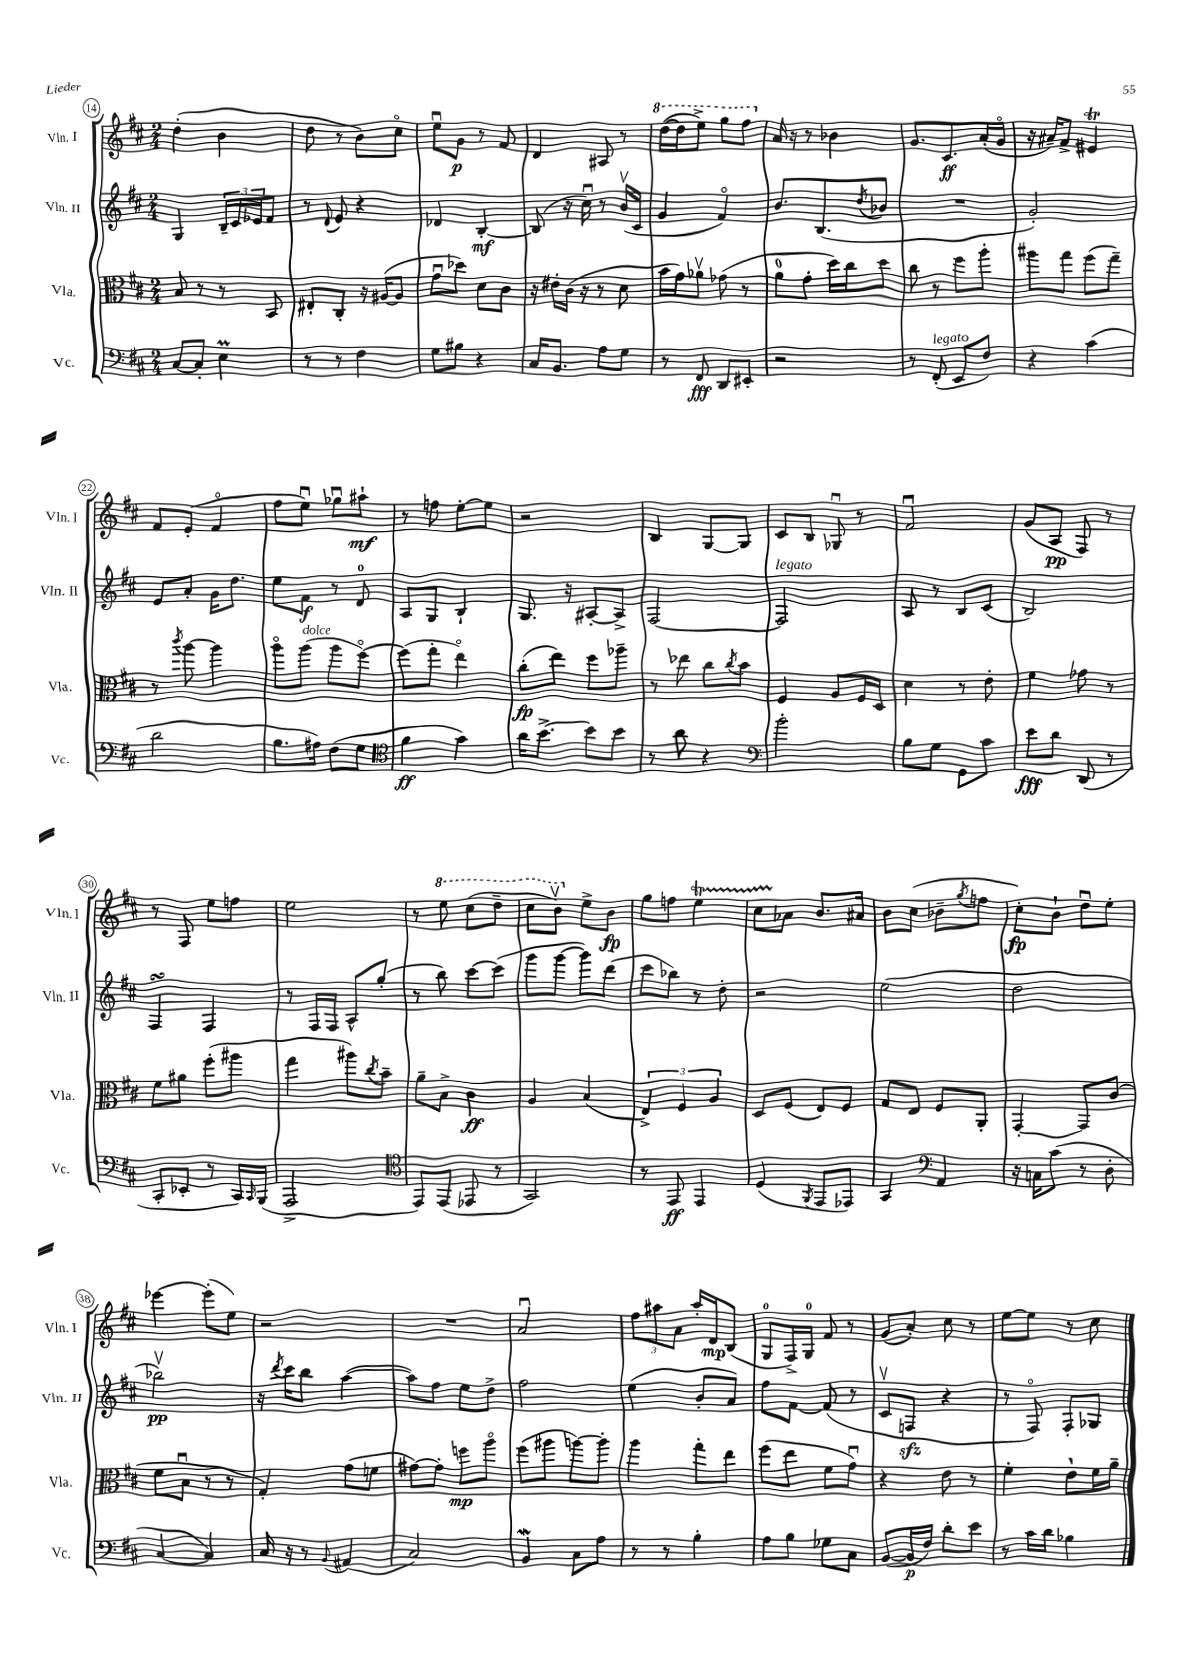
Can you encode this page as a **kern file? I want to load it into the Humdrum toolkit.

**kern	**kern	**kern	**kern
*staff4	*staff3	*staff2	*staff1
*clefF4	*clefC3	*clefG2	*clefG2
*k[f#c#]	*k[f#c#]	*k[f#c#]	*k[f#c#]
*M2/4	*M2/4	*M2/4	*M2/4
[8C#	8B	4G	(4dd'
8C#']	8r	.	.
4E	8r	24B~	4b
.	.	24c#	.
.	.	24e-	.
.	8BB	8f#	.
=	=	=	=
8r	8E#'	8r	8dd
.	.	8qqd	.
8r	8C#'	8e	8r
4F#	16r	4r	8b)
.	([16A#	.	.
.	8A#]	.	8cc#o
=	=	=	=
8G	8gu	4d-	8eeu
8B#	8dd-)	.	8g
4r	8d	[4B'	8r
.	8c#	.	8f#
=	=	=	=
16C#	16r	(8B]	4d
8.BB	16e#'	.	.
.	(16c#	16r	.
.	16r	16cc#u)	.
8A	8r	8r	8A#
8G	8d	(16bv	8r
.	.	16c#	.
=	=	=	=
8r	16b	4g	([16ddd
.	16g)	.	16ddd]
8FF#	8a-v	.	8eee^)
8DD	(8g-	4f#o)	8ggg
8EE#'	8r	.	8fff#
=	=	=	=
2r	8a	8.b	16a
.	.	.	16r
.	8g'	.	8r
.	.	(8.B	.
.	16dd)	.	4b-
.	16cc#	.	.
.	.	8qdd	.
.	8dd	8b-	.
=	=	=	=
8r	8cc#	2r	8.g
(8FF#'	8r	.	.
.	.	.	8.c#
8EE	8ff#	.	.
8F#)	8aa'	.	(16a'
.	.	.	16go
=	=	=	=
4r	8aa#	2g')	16r
.	.	.	16a#~)
.	8gg	.	8f#^
(4c#	(8ff#	.	4e#
.	8gg~)	.	.
=	=	=	=
2d	8r	8e	8f#
.	8qccc#	.	.
.	[8aa	8a'	(8e'
.	4aa]	16g	4f#o
.	.	8.dd	.
=	=	=	=
8.B	8aao	8ee	8ff#
.	(8aa	8f#	8eeu)
16A#)	.	.	.
(8F#	8aa	8r	8gg-u
8G	[8ff#o)	8d	8aa#`
=	=	=	=
*clefC4	*	*	*
4f#	(8ff#]	8A	8r
.	8gg'	8G	8ff
4g)	4eeo)	4B`	[8ee'
.	.	.	8ee]
=	=	=	=
16a	(8cc#'	8.G	2r
[8.b^	.	.	.
.	8ee)	.	.
.	.	16r	.
8b]	8ff#	[8A#'	.
8b	8aa-~	8A#^]	.
=	=	=	=
8r	8r	[2F#	4B
8a	8ee-	.	.
4r	8cc#	.	[8G
.	8qcc#	.	.
.	8b	.	8G]
=	=	=	=
*clefF4	*	*	*
2b'	4F#	2F#]	8c#
.	.	.	8B
.	8A	.	8G-u
.	16F#	.	8r
.	16D	.	.
=	=	=	=
8B	4d	8A	2f#u
8G	.	8r	.
8GG	8r	8B	.
8c#	8e'	(8c#	.
=	=	=	=
8e	4f#	2B)	(8g
8d	.	.	8A
(8DD	8g-	.	8F#)
8r	8r	.	8r
=	=	=	=
8CC#'	8f#	4F#	8r
8EE-'	8a#	.	8F#
8r	(8ff#'	4F#	8ee
16CC#)	8aa#	.	8ff
16qqCC#	.	.	.
(16BBB	.	.	.
=	=	=	=
2AAA^	4gg	8r	2ee
.	.	16F#	.
.	.	16F#	.
.	8aa#)	8A^^	.
.	8qcc#	.	.
.	8b~	(8gg'	.
=	=	=	=
*clefC4	*	*	*
8EE)	8a~	8r	8r
(8EE	8B^	8bb)	8eee
8EE-	4c#	[8ccc#	(8ccc#
8r	.	(8ccc#]	8ddd~
=	=	=	=
2GG)	4A	8ggg	8ccc#
.	.	[8ggg	8bbv)
.	(4B	8ggg])	8ee^
.	.	(8ddd	8b
=	=	=	=
8r	6E^)	8ccc#	8gg
8EE	.	8bb-)	8ff
.	6F#	.	.
4EE	.	8r	4ee
.	6A	.	.
.	.	8dd'	.
=	=	=	=
(4D	8D	2r	8cc#
.	(8F#	.	8a-
8qFF#	.	.	.
8EE	8E)	.	8.b
8EE-)	8F#	.	.
.	.	.	16a#
=	=	=	=
4GG	8G	(2ee	8b
.	8E	.	(8cc#
*clefF4	*	*	*
4AA	8F#	.	8b-~
.	.	.	8qgg
.	8AA'	.	8ff
=	=	=	=
16r	[4GG'	2dd	8cc#')
16C	.	.	.
(8c#	.	.	8b`
8r	8GG]	.	8ddu
8D'	(8c#	.	8ee'
=	=	=	=
[4C#	8f#	2bb-v)	[4eee-
.	8Bu	.	.
4C#])	8r	.	(8eee-']
.	8r	.	8ee)
=	=	=	=
16C#	4G')	16r	2r
.	.	8qddd	.
16r	.	16ccc#	.
8r	.	8bb	.
8qqBB	.	.	.
(4AA#	(8g	([4aa	.
.	8f	.	.
=	=	=	=
2C#)	[8g#)	8aa])	2r
.	8g#']	8ff#	.
.	8ff	8ee	.
.	8aao	8dd^	.
=	=	=	=
4BB	(8ff#	2ff#	2au
.	8aa#	.	.
8C#	[8aa)	.	.
8A	8aa']	.	.
=	=	=	=
8r	4aa	(4ee	12ff#
.	.	.	12aa#
8r	.	.	.
.	.	.	12a
4B'	8gg'	8b'	16aa#'
.	.	.	16d
.	8ee	8a)	(8B
=	=	=	=
8A	(8ff#	8ff#	8G
8B	8ee	[8f#	16F#^)
.	.	.	16G
8G-	8f#	(8f#]	8f#
8C#	8gu)	8r	8r
=	=	=	=
([8BB	4r	8c#v	(8g
16BB]	.	8F	8a')
16F#)	.	.	.
8d'	8e	4r	8cc#
8e	8r	.	8r
=	=	=	=
8r	4f#'	8r	[8ee
16c#	.	8F#o)	8ee]
16d	.	.	.
4B-	8e`	8F#'	8r
.	16f#	8G-	8cc#
.	16a~	.	.
==	==	==	==
*-	*-	*-	*-
